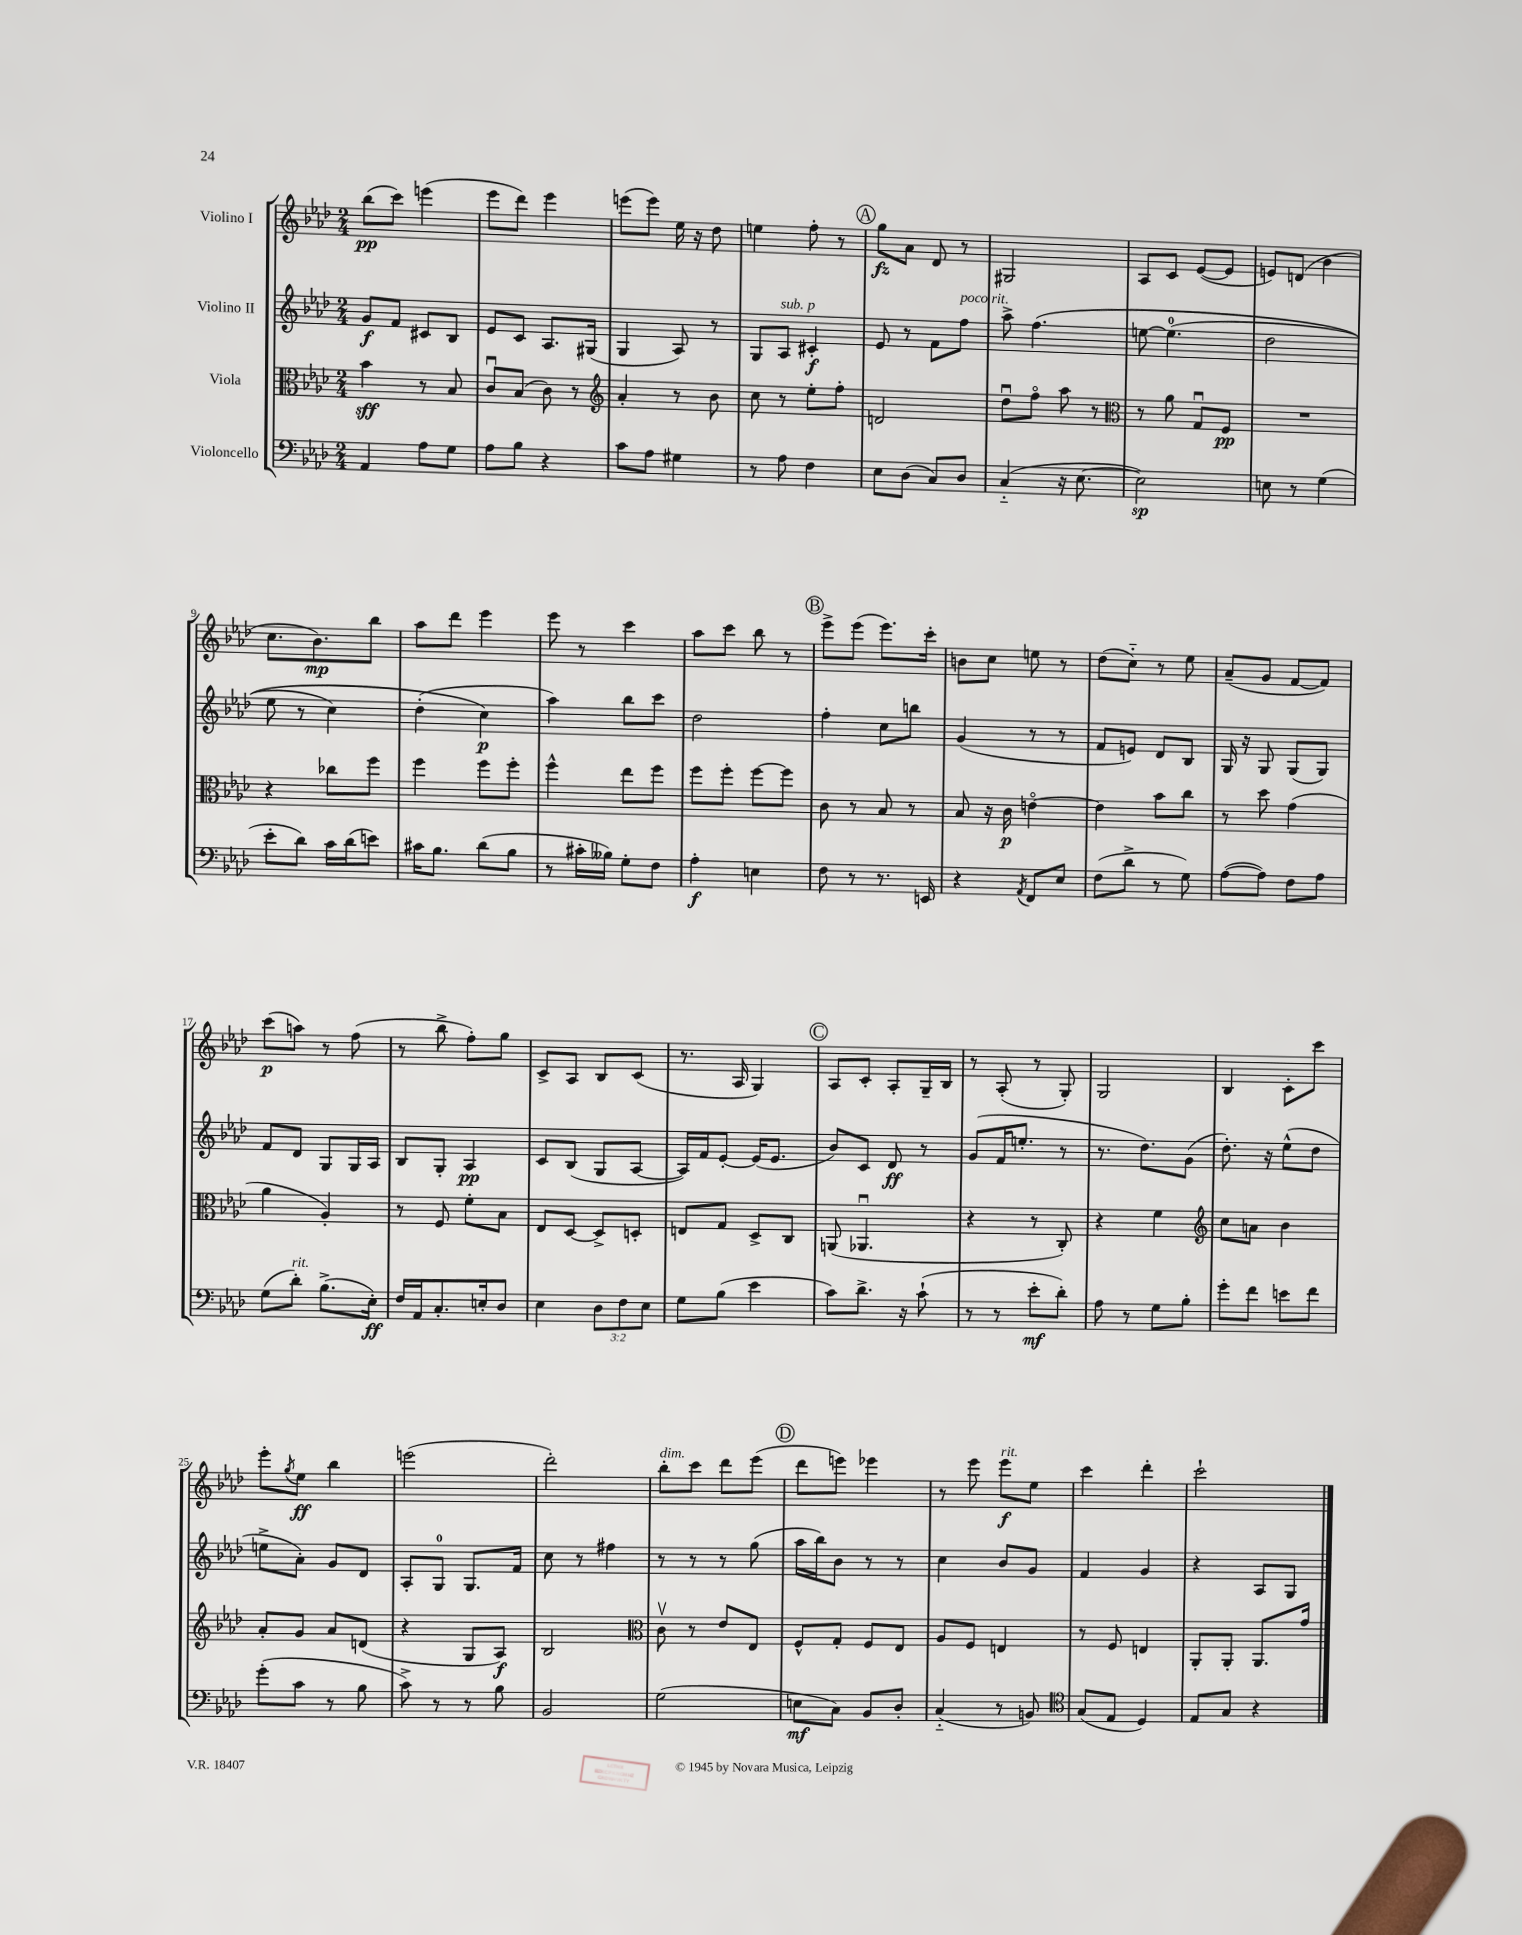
<<
\new StaffGroup <<
\new Staff = "s0" \with { instrumentName = "Violino I" } {
    \clef treble \key aes \major \numericTimeSignature \time 2/4
    bes''8\pp( c'''8) e'''4( |
    ees'''8 des'''8) ees'''4 |
    e'''8( e'''8) ees''16 r16 des''8 |
    e''4 f''8-. r8 |
    \mark \markup { \circle "A" } g''8\fz aes'8 des'8 r8 |
    gis2 |
    aes8 c'8 ees'8~( ees'8 |
    e'8) d'8( bes'4 |
    c''8. bes'8.\mp) bes''8 |
    aes''8 des'''8 ees'''4 |
    ees'''8 r8 c'''4 |
    aes''8 c'''8 bes''8 r8 |
    \mark \markup { \circle "B" } ees'''8-> ees'''8( ees'''8.) c'''16-. |
    b'8 c''8 e''8 r8 |
    des''8( c''8-_) r8 ees''8 |
    aes'8--( g'8 f'8~ f'8) |
    c'''8\p( a''8) r8 f''8( |
    r8 bes''8-> f''8-.) g''8 |
    c'8-> aes8 bes8 c'8( |
    r8. aes16 g4) |
    \mark \markup { \circle "C" } aes8 c'8-. aes8-. g16-- bes16 |
    r8 aes8-.( r8 g8-.) |
    g2 |
    bes4 c'8-. c'''8 |
    ees'''8-. \acciaccatura { g''8 } ees''8\ff bes''4 |
    e'''2( |
    des'''2-.) |
    bes''8-.^\markup { \italic "dim." } c'''8 des'''8 ees'''8( |
    \mark \markup { \circle "D" } des'''8 e'''8) ees'''4 |
    r8 ees'''8 ees'''8\f^\markup { \italic "rit." } ees''8 |
    c'''4 des'''4-. |
    c'''2-! \bar "|." |
}
\new Staff = "s1" \with { instrumentName = "Violino II" } {
    \clef treble \key aes \major \numericTimeSignature \time 2/4
    g'8\f f'8 cis'8 bes8 |
    ees'8 c'8 aes8. gis16( |
    g4 aes8) r8 |
    g8 aes8^\markup { \italic "sub. p" } cis'4-.\f |
    \mark \markup { \circle "A" } ees'8 r8 f'8 f''8^\markup { \italic "poco rit." } |
    aes''8-> f''4.\( |
    e''8~ e''4.-0( |
    des''2 |
    ees''8 r8 c''4) |
    des''4-.( c''4\p\) |
    aes''4) bes''8 c'''8 |
    des''2 |
    \mark \markup { \circle "B" } f''4-. c''8 b''8 |
    g'4( r8 r8 |
    f'8 e'8) des'8 bes8 |
    g16 r16 g8 g8( g8) |
    f'8 des'8 g8 g16 aes16 |
    bes8 g8-. aes4\pp |
    c'8 bes8( g8 aes8~ |
    aes16) f'16 ees'8~-. ees'16( ees'8. |
    \mark \markup { \circle "C" } bes'8) c'8 des'8\ff r8 |
    g'8( f'16 e''8.-. r8 |
    r8. des''8.) g'8( |
    des''8.-.) r16 ees''8-^( des''8 |
    e''8-> aes'8-.) g'8 des'8 |
    aes8-. g8-0 g8. f'16 |
    c''8 r8 fis''4 |
    r8 r8 r8 g''8( |
    \mark \markup { \circle "D" } aes''16 bes''16) bes'8 r8 r8 |
    c''4 bes'8 g'8 |
    f'4 g'4 |
    r4 aes8 g8 \bar "|." |
}
\new Staff = "s2" \with { instrumentName = "Viola" } {
    \clef alto \key aes \major \numericTimeSignature \time 2/4
    bes'4\sff r8 bes8 |
    c'8\downbow bes8( c'8) r8 |
    \clef treble aes'4-. r8 bes'8 |
    c''8 r8 ees''8-. f''8-. |
    \mark \markup { \circle "A" } d'2 |
    des''8\downbow f''8\flageolet aes''8 r8 |
    \clef alto r8 aes'8 g8\downbow f8\pp |
    R2 |
    r4 ces''8 f''8 |
    f''4 f''8 f''8-. |
    f''4-^ ees''8 f''8 |
    f''8 f''8-. f''8~ f''8 |
    \mark \markup { \circle "B" } c'8 r8 bes8 r8 |
    bes8 r16 c'16\p e'4~\flageolet |
    e'4 bes'8 c''8 |
    r8 des''8 g'4( |
    aes'4 aes4-.) |
    r8 f8 f'8-. bes8 |
    ees8 des8~ des8-> d8-. |
    e8 g8 des8-> c8 |
    \mark \markup { \circle "C" } a,8( aes,4.\downbow |
    r4 r8 c8-.) |
    r4 f'4 |
    \clef treble c''8 a'8 bes'4 |
    aes'8-. g'8 aes'8 d'8( |
    r4 g8 aes8\f) |
    bes2 |
    \clef alto c'8\upbow r8 ees'8 ees8 |
    \mark \markup { \circle "D" } f8-^ g8-. f8 ees8 |
    aes8 f8 e4 |
    r8 f8 e4 |
    aes,8-. aes,8-. aes,8. g'16 \bar "|." |
}
\new Staff = "s3" \with { instrumentName = "Violoncello" } {
    \clef bass \key aes \major \numericTimeSignature \time 2/4 \override Staff.TupletNumber.text = #tuplet-number::calc-fraction-text
    aes,4 aes8 g8 |
    aes8 bes8 r4 |
    c'8 aes8 gis4 |
    r8 aes8 f4 |
    \mark \markup { \circle "A" } ees8 des8( c8) des8 |
    c4-_( r16 ees8.~ |
    ees2\sp) |
    e8 r8 g4( |
    ees'8-. des'8) c'16 des'16( e'8) |
    cis'16 bes8. des'8( bes8 |
    r8 cis'16-. beses16) g8-. f8 |
    aes4-.\f e4 |
    \mark \markup { \circle "B" } f8 r8 r8. e,16 |
    r4 \acciaccatura { aes,8 } f,8 ees8 |
    f8( des'8-> r8 g8) |
    aes8~( aes8) f8 aes8 |
    g8( des'8-.^\markup { \italic "rit." }) bes8.->( ees16-.\ff) |
    f16 aes,16 c8.-. e16-. des8 |
    ees4 \tuplet 3/2 { des8 f8 ees8 } |
    g8 bes8( ees'4 |
    \mark \markup { \circle "C" } c'8) des'8.-> r16 c'8-!( |
    r8 r8 ees'8-.\mf des'8-.) |
    aes8 r8 g8 bes8-. |
    g'8-. f'8 e'8 f'8 |
    g'8-.( c'8 r8 bes8 |
    c'8->) r8 r8 bes8 |
    bes,2 |
    g2( |
    \mark \markup { \circle "D" } e8\mf c8) bes,8 des8-. |
    c4-_( r8 b,8) |
    \clef tenor g8( ees8 des4) |
    ees8 g8 r4 \bar "|." |
}
>>
>>
